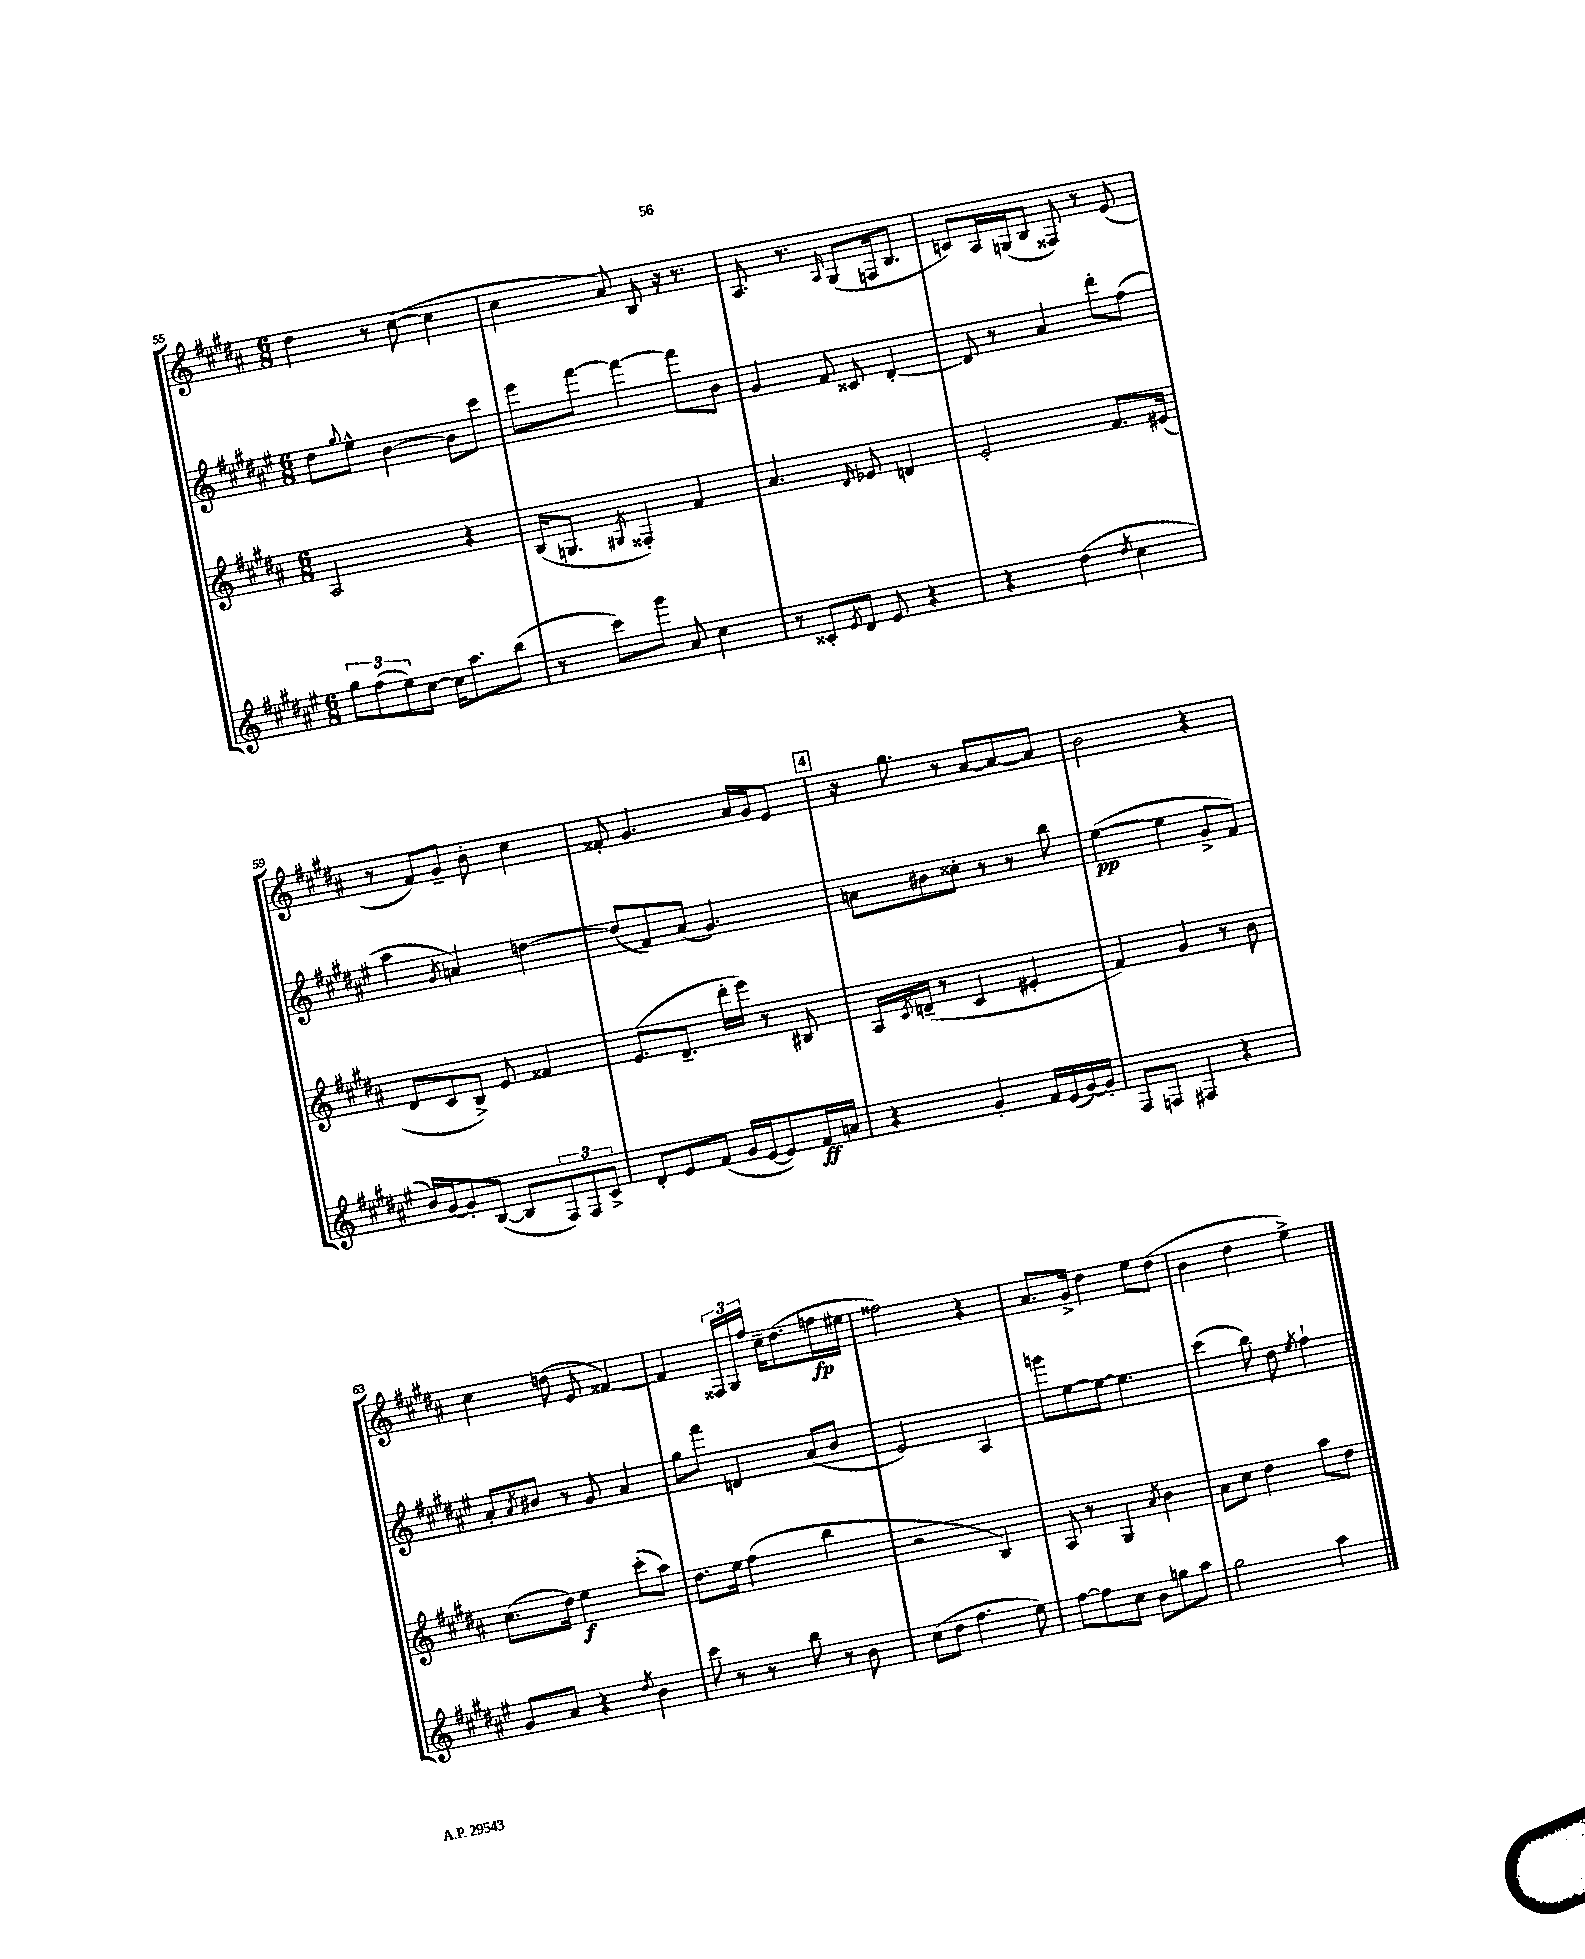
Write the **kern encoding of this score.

**kern	**kern	**kern	**kern
*staff4	*staff3	*staff2	*staff1
*clefG2	*clefG2	*clefG2	*clefG2
*k[f#c#g#d#a#e#]	*k[f#c#g#d#a#]	*k[f#c#g#d#a#e#]	*k[f#c#g#d#a#]
*M6/8	*M6/8	*M6/8	*M6/8
12gg#	2A#	8dd#	4dd#
(12ff#	.	.	.
.	.	8qqgg#	.
.	.	8ee#^^	.
12ee#)	.	.	.
[8cc#	.	[4b	8r
16cc#]	.	.	([8cc#
8.aa#	.	.	.
.	4r	8b]	4cc#]
(8bb	.	8ccc#	.
=	=	=	=
8r	(16B	8eee#	4cc#
.	8.G	.	.
8ccc#)	.	[8fff#	.
.	8qG#	.	.
8ggg#	4F##')	4fff#_	8a#)
8a#	.	.	8B
4cc#	4f#	8fff#]	16r
.	.	.	8.r
.	.	8b	.
=	=	=	=
8r	4.a#	4g#	8.A#
8c##'	.	.	.
.	.	.	8.r
8qe#	.	.	.
8d#	.	8f#	.
.	16qqd#	.	16qqA#
8e#	8e-	8c##	(8G#
4r	4d	[4d#'	16F
.	.	.	8.B
=	=	=	=
4r	2e'	8d#]	8c)
.	.	8r	16A#
.	.	.	(16G
(4dd#	.	4a#	8B
.	.	.	8F##)
8qdd#	.	.	.
4cc#	8.f#	8ddd#'	8r
.	.	(8ff#	(8e
.	(16e#	.	.
=	=	=	=
16b)	8d#	4aa#	8r
[16g#	.	.	.
8g#']	8c#	.	8f#)
.	.	8qg#	.
([8B	8B^)	4a)	8g#~
8B]	8e	.	8b'
12F#)	4f##	[4dd	4cc#
12F#	.	.	.
12c#^	.	.	.
=	=	=	=
8d#'	(8.e	(8dd]	8f##'
8e#	.	8f#)	4.g#
.	8.d#~	.	.
(8f#	.	(8a#	.
16g#	16ddd#'	4.g#)	.
[16e#	16eee)	.	.
8e#])	8r	.	16a#
.	.	.	16g#
16f#	8B#	.	8e
16a	.	.	.
=	=	=	=
4r	16A#	8a	16r
.	8qc#	.	.
.	(16d~	.	8.gg#
.	8r	8b#	.
4g#'	4c#	8cc##'	8r
.	.	8r	[8a#
16f#	4e#'	8r	8a#_
(16e#	.	.	.
[16g#)	.	8bb	8a#]
16g#']	.	.	.
=	=	=	=
8F#	4f#)	([4ee#	2b
8F	.	.	.
4F#	4g#	4ee#]	.
4r	8r	8g#^	4r
.	8b	8f#)	.
=	=	=	=
8g#	(8.cc#	8a#'	4cc#
.	.	8qa#	.
8a#	.	8b#	.
.	16dd#)	.	.
4r	4ee	8r	(8dd
.	.	8g#	8e
8qdd#	.	.	.
4b	(8ccc#'	4a#	[4f##)
.	8aa#)	.	.
=	=	=	=
8ccc#	8.dd#	8gg#	4f##]
8r	.	8fff#	.
.	16ee	.	.
8r	(4ff#	4d	24F##
.	.	.	24G#
.	.	.	24ff#
8bb	.	.	16cc#~
.	.	.	(8.dd#
8r	4bb	(8a#	.
8b	.	8b	16ff
.	.	.	16ee#
=	=	=	=
(8cc#	2r	2e#)	2ff##)
8dd#	.	.	.
4.ff#	.	.	.
.	4B)	4A#	4r
8ee#)	.	.	.
=	=	=	=
[8ff#	8A#	8ggg	8.a#
8ff#]	8r	[8ee#	.
.	.	.	16g#^
8cc#	4G#	8ee#_	4dd#
8b	.	4.ee#]	.
.	8qa#	.	.
8gg	4b	.	8ee
8aa#	.	.	(8dd#
=	=	=	=
2gg#	8a#	(4ccc#	4b
.	8cc#	.	.
.	4dd#	8bb)	4dd#
.	.	8dd#	.
.	.	8qee#	.
4aa#	8aa#	4ff#`	4ee^)
.	8dd#	.	.
==	==	==	==
*-	*-	*-	*-
